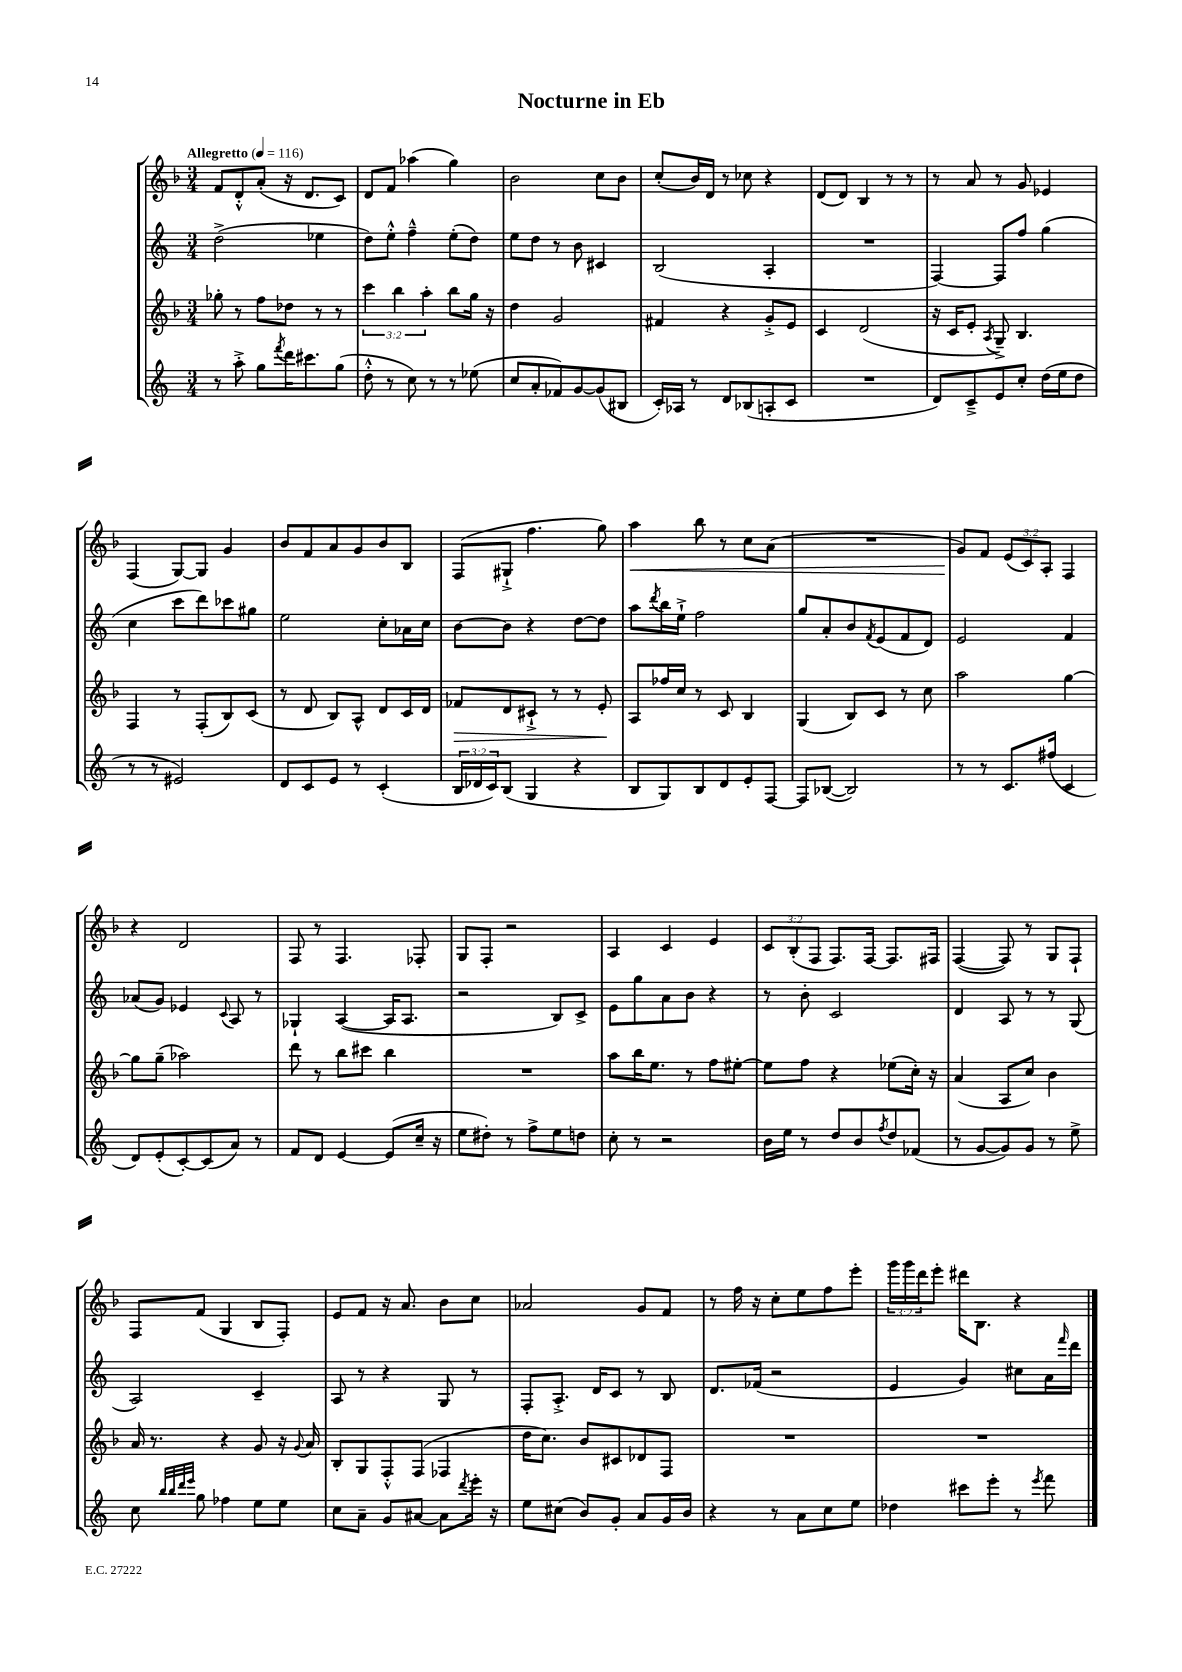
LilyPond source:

\header { title = "Nocturne in Eb" }
<<
\new StaffGroup <<
\new Staff = "s0" {
    \clef treble \key f \major \numericTimeSignature \time 3/4 \override Staff.TupletNumber.text = #tuplet-number::calc-fraction-text \tempo "Allegretto" 4 = 116
    f'8 d'8-.-^ a'8-.( r16 d'8. c'8) |
    d'8 f'8 aes''4( g''4) |
    bes'2 c''8 bes'8 |
    c''8-.( bes'16) d'16 r8 ces''8 r4 |
    d'8( d'8) bes4 r8 r8 |
    r8 a'8 r8 g'8 ees'4 |
    f4( g8~) g8 g'4 |
    bes'8 f'8 a'8 g'8 bes'8 bes8 |
    f8( gis8-!-> f''4. g''8) |
    a''4\< bes''8 r8 c''8 a'8( |
    R2. |
    g'8\!) f'8 \tuplet 3/2 { e'8( c'8) a8-. } f4 |
    r4 d'2 |
    f8 r8 f4. fes8-. |
    g8 f8-. r2 |
    a4 c'4 e'4 |
    \tuplet 3/2 { c'8 bes8-.( f8 } f8.) f16~ f8. fis16 |
    f4~( f8) r8 g8 f8-! |
    f8 f'8( g4 bes8 f8-.) |
    e'8 f'8 r16 a'8. bes'8 c''8 |
    aes'2 g'8 f'8 |
    r8 f''16 r16 c''8-. e''8 f''8 e'''8-. |
    \tuplet 3/2 { g'''16 g'''16 d'''16 } e'''8-. dis'''16 bes8. r4 \bar "|." |
}
\new Staff = "s1" {
    \clef treble \key c \major \numericTimeSignature \time 3/4
    d''2->( ees''4 |
    d''8) e''8-.-^ f''4---^ e''8-.( d''8) |
    e''8 d''8 r8 b'8 cis'4 |
    b2( a4-. |
    R2. |
    f4~) f8 f''8 g''4( |
    c''4 c'''8 d'''8) ces'''8 gis''8 |
    e''2 c''8-. aes'16 c''16 |
    b'8~ b'8 r4 d''8~ d''8 |
    a''8 \acciaccatura { d'''8 } b''16 e''16-!-> f''2 |
    g''8 a'8-. b'8 \acciaccatura { f'8 } e'8( f'8 d'8) |
    e'2 f'4 |
    aes'8( g'8) ees'4 \appoggiatura { c'8 } a8 r8 |
    ges4-! a4~( a16 a8. |
    r2 b8) c'8-> |
    e'8 g''8 a'8 b'8 r4 |
    r8 b'8-. c'2 |
    d'4 a8 r8 r8 g8( |
    a2) c'4-- |
    a8 r8 r4 g8 r8 |
    f8-. a8.-.-> d'16 c'8 r8 b8 |
    d'8. fes'16( r2 |
    e'4 g'4) cis''8 a'16 \grace { f'''16 } d'''16 \bar "|." |
}
\new Staff = "s2" {
    \clef treble \key f \major \numericTimeSignature \time 3/4 \override Staff.TupletNumber.text = #tuplet-number::calc-fraction-text
    ges''8-. r8 f''8 des''8 r8 r8 |
    \tuplet 3/2 { c'''4 bes''4 a''4-. } bes''8 g''16 r16 |
    d''4 g'2 |
    fis'4 r4 g'8-.-> e'8 |
    c'4 d'2( |
    r16 c'16 e'8-. \acciaccatura { a8 } g8--->) bes4. |
    f4 r8 f8-.( bes8) c'8( |
    r8 d'8 bes8) a8-^ d'8 c'16 d'16 |
    fes'8\> d'8 cis'8-!-> r8 r8 e'8-.\! |
    a8 fes''16 c''16 r8 c'8 bes4 |
    g4( bes8) c'8 r8 c''8 |
    a''2 g''4~ |
    g''8 g''8--( aes''2) |
    d'''8 r8 bes''8 cis'''8 bes''4 |
    R2. |
    a''8 bes''16 e''8. r8 f''8 eis''8~-. |
    eis''8 f''8 r4 ees''8( c''16-.) r16 |
    a'4( a8 c''8) bes'4 |
    a'16 r8. r4 g'8 r16 \appoggiatura { g'8 } a'16 |
    bes8-. g8 f8-.-^ f8( fes4 |
    d''16 c''8.) bes'8 cis'8 des'8 f8 |
    R2. |
    R2. \bar "|." |
}
\new Staff = "s3" {
    \clef treble \key c \major \numericTimeSignature \time 3/4 \override Staff.TupletNumber.text = #tuplet-number::calc-fraction-text
    r8 a''8-.-> g''8 \acciaccatura { f'''8 } d'''16 cis'''8. g''8( |
    d''8-.-^ r8 c''8) r8 r8 ees''8( |
    c''8 a'8-. fes'8) g'8~ g'8( bis8 |
    c'16-.) aes16 r8 d'8 bes8( a8-. c'8 |
    R2. |
    d'8) c'8---> e'8 c''8-. d''16( e''16 d''8 |
    r8 r8 eis'2) |
    d'8 c'8 e'8 r8 c'4-.( |
    \tuplet 3/2 { b16 des'16 c'16) } b8( g4 r4 |
    b8 g8) b8 d'8 e'8-. f8~ |
    f8 bes8~( bes2) |
    r8 r8 c'8. fis''16( c'4 |
    d'8) e'8-.( c'8~-.) c'8( a'8) r8 |
    f'8 d'8 e'4~ e'8( c''16-- r16 |
    e''8 dis''8-.) r8 f''8-> e''8 d''8 |
    c''8-. r8 r2 |
    b'16 e''16 r8 d''8 b'8 \acciaccatura { f''8 } d''8 fes'8( |
    r8 g'8~ g'8) g'8 r8 e''8-> |
    c''8 \grace { b''32 b''32 d'''32 e'''32 } g''8 fes''4 e''8 e''8 |
    c''8 a'8-- g'8 ais'8~ ais'8 \acciaccatura { d'''8 } e'''16-. r16 |
    e''8 cis''8( b'8) g'8-. a'8 g'16 b'16 |
    r4 r8 a'8 c''8 e''8 |
    des''4 cis'''8 e'''8-. r8 \acciaccatura { e'''8 } f'''8 \bar "|." |
}
>>
>>
\layout { \context { \Score \remove "Bar_number_engraver" } }
